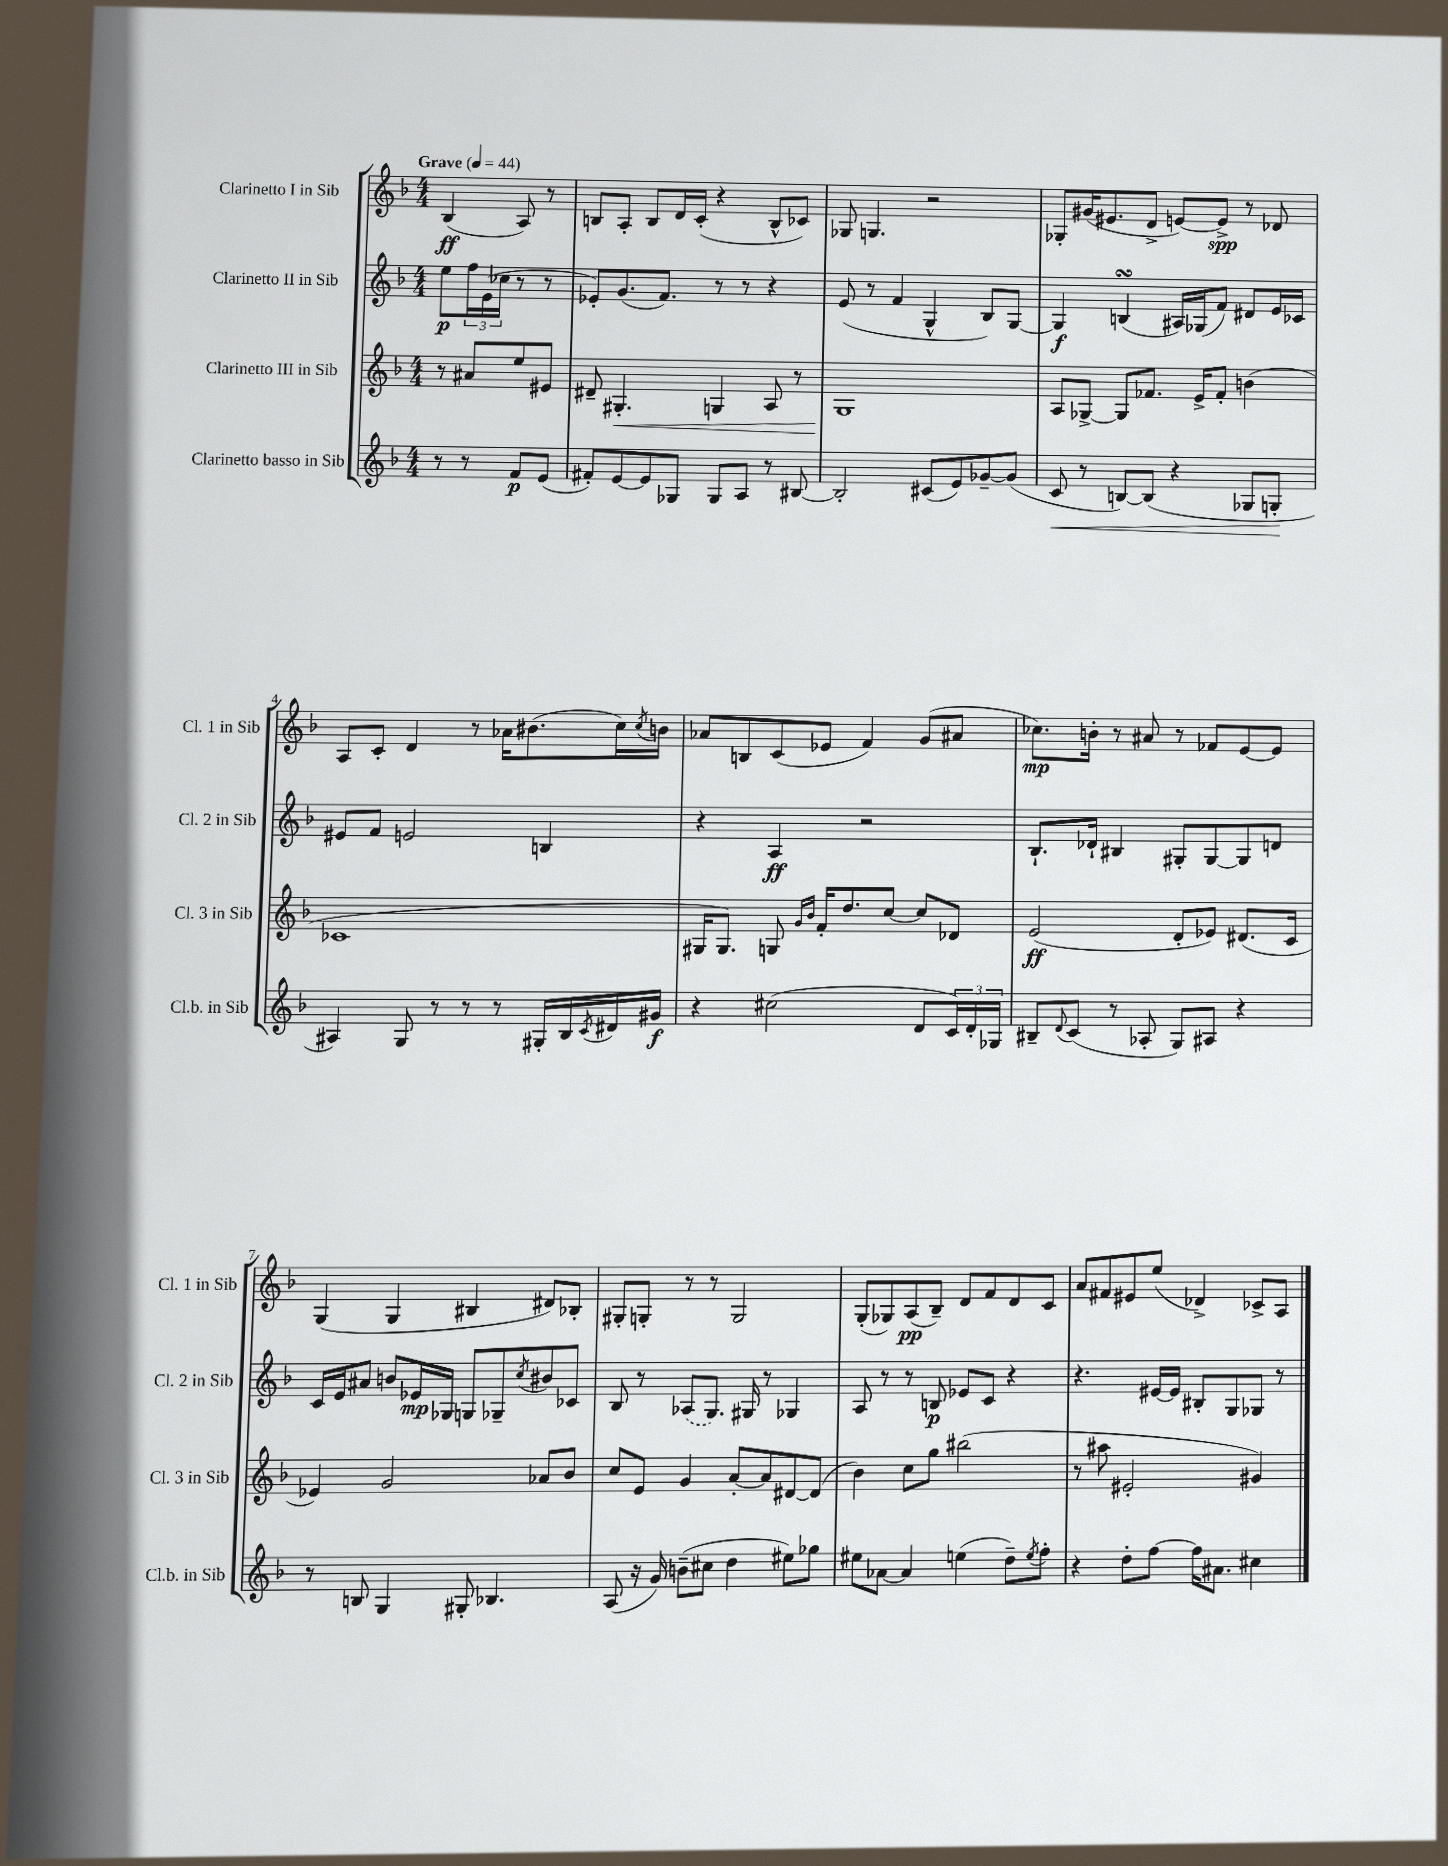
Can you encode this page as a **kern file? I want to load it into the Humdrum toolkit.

**kern	**dynam	**kern	**dynam	**kern	**dynam	**kern	**dynam
*part4	*part4	*part3	*part3	*part2	*part2	*part1	*part1
*staff4	*staff4	*staff3	*staff3	*staff2	*staff2	*staff1	*staff1
*I"Clarinetto basso in Sib	*	*I"Clarinetto III in Sib	*	*I"Clarinetto II in Sib	*	*I"Clarinetto I in Sib	*
*I'Cl.b. in Sib	*	*I'Cl. 3 in Sib	*	*I'Cl. 2 in Sib	*	*I'Cl. 1 in Sib	*
*clefG2	*	*clefG2	*	*clefG2	*	*clefG2	*
*k[b-]	*	*k[b-]	*	*k[b-]	*	*k[b-]	*
*M4/4	*	*M4/4	*	*M4/4	*	*M4/4	*
*MM44	*	*MM44	*	*MM44	*	*MM44	*
=	=	=	=	=	=	=	=
!	!	!	!	!	!	!LO:TX:a:B:t=Grave	!
8r	.	8r	.	8ee\L	p	(4B-/	ff
8r	.	8a#X/L	.	24ff\L	.	.	.
.	.	.	.	(24e\	.	.	.
.	.	.	.	24cc-X\JJ	.	.	.
8f/L	p	8ee/	.	8r	.	8A/)	.
(8e/J	.	8e#X/J	.	8r	.	8r	.
=1	=1	=1	=1	=1	=1	=1	=1
8f#X'/L)	.	8d#X~/	.	8e-X'/L)	.	8Bn/L	.
!	!	!	!LO:HP:b	!	!	!	!
[8e/	.	4.G#X'/	<	(8.g/	.	8A'/J	.
8e/]	.	.	.	.	.	8B/L	.
.	.	.	.	8.f/J)	.	.	.
8G-X/J	.	.	.	.	.	16d/L	.
.	.	.	.	.	.	(16c'/JJ	.
8G-/L	.	4Gn/	.	8r	.	4r	.
8A/J	.	.	.	8r	.	.	.
8r	.	8A/	.	4r	.	8B^^/L	.
[8B#X/	.	8r	.	.	.	8c-X/J)	.
=2	=2	=2	=2	=2	=2	=2	=2
2B#'/]	.	1G	.	(8e/	.	8G-X/	.
.	.	.	.	8r	.	4.Gn/	.
.	.	.	.	4f/	.	.	.
(8c#X/L	.	.	.	4G^^/	.	2r	.
8e/)	.	.	.	.	.	.	.
[8g-X~/	.	.	.	8B-/L)	.	.	.
(8g-/J]	.	.	.	[8G/J	.	.	.
.	.	.	[	.	.	.	.
=3	=3	=3	=3	=3	=3	=3	=3
!	!LO:HP:b	!	!	!	!	!	!
8c/	<	8A/L	.	4G/]	f	8G-X'/L	.
8r	.	[8G-X^/J	.	.	.	(16g#X/K	.
.	.	.	.	.	.	8.e#X/	.
[8Bn/L)	.	8G-/L]	.	(4BnsSsS/	.	.	.
(8B/J]	.	8.f-X/J	.	.	.	8d^/J	.
4r	.	.	.	16A#X/LL)	.	[8en/L)	.
.	.	16e^/KL	.	(16G-X/J	.	.	.
.	.	8f-'/J	.	8f/J)	.	8e^/J]	spp
8G-X/L	.	(4bn\	.	8d#X/L	.	8r	.
8Gn'/J	.	.	.	16e/L	.	8d-X/	.
.	.	.	.	16c-X/JJ	.	.	.
.	[	.	.	.	.	.	.
!!LO:LB:g=z
=4	=4	=4	=4	=4	=4	=4	=4
4A#X/)	.	1c-X	.	8e#X/L	.	8A/L	.
.	.	.	.	8f/J	.	8c'/J	.
8G/	.	.	.	2en/	.	4d/	.
8r	.	.	.	.	.	.	.
8r	.	.	.	.	.	8r	.
8r	.	.	.	.	.	16a-X\KL	.
.	.	.	.	.	.	(8.b#X\	.
16G#X'/LL	.	.	.	4Bn/	.	.	.
16B-/	.	.	.	.	.	.	.
8qc/	.	.	.	.	.	.	.
16d#X/	.	.	.	.	.	16cc\L)	.
.	.	.	.	.	.	8qcc/	.
16g#X/JJ	f	.	.	.	.	16bn\JJ	.
=5	=5	=5	=5	=5	=5	=5	=5
4r	.	16G#X/KL	.	4r	.	8a-X/L	.
.	.	8.G#/J)	.	.	.	.	.
.	.	.	.	.	.	8Bn/	.
(2cc#X\	.	8Gn/	.	4A/	ff	(8c/	.
.	.	16qqg/LL	.	.	.	.	.
.	.	16qqb-/JJ	.	.	.	.	.
.	.	16f'/KL	.	.	.	8e-X/J	.
.	.	8.dd/	.	.	.	.	.
.	.	.	.	2r	.	4f/)	.
.	.	[8cc/J	.	.	.	.	.
8d/L	.	8cc/L]	.	.	.	(8g/L	.
24c/L)	.	8d-X/J	.	.	.	8a#X/J	.
24d'/	.	.	.	.	.	.	.
24G-X/JJ	.	.	.	.	.	.	.
=6	=6	=6	=6	=6	=6	=6	=6
8B#X~/L	.	(2e/	ff	8.B-`/L	.	8.cc-X\L)	mp
8qqd/	.	.	.	.	.	.	.
(8c/J	.	.	.	.	.	.	.
.	.	.	.	16d-X`/Jk	.	16bn'\Jk	.
8r	.	.	.	4B#X/	.	8r	.
8A-X'/	.	.	.	.	.	8a#X/	.
8G/L)	.	8d'/L	.	8G#X'/L	.	8r	.
8A#X/J	.	8e-X/J)	.	[8G#/	.	8f-X/L	.
4r	.	(8.d#X/L	.	8G#/]	.	[8e/	.
.	.	.	.	8dn/J	.	8e/J]	.
.	.	16c/Jk	.	.	.	.	.
!!LO:LB:g=z
=7	=7	=7	=7	=7	=7	=7	=7
8r	.	4e-X/)	.	16c/LL	.	(4G/	.
.	.	.	.	16e/J	.	.	.
8Bn/	.	.	.	8a#X/J	.	.	.
4G/	.	2g/	.	8bn/L	.	4G/	.
.	.	.	.	16e-X/L	mp	.	.
.	.	.	.	16G-X/JJ	.	.	.
8G#X'/	.	.	.	8Gn/L	.	4B#X/	.
4.B-X/	.	.	.	8G-X~/	.	.	.
.	.	.	.	8qcc/	.	.	.
.	.	8a-X/L	.	8b#X/	.	8d#X/L)	.
.	.	8b-/J	.	8c-X/J	.	8B-X'/J	.
=8	=8	=8	=8	=8	=8	=8	=8
(8A/	.	8cc/L	.	8B-/	.	8G#X'/L	.
16r	.	8e/J	.	8r	.	8Gn'/J	.
16g/)	.	.	.	.	.	.	.
(8bn~\L	.	4g/	.	(8A-X/L	.	8r	.
8cc#X\J	.	.	.	8.G/J)	.	8r	.
4dd\	.	[8a'/L	.	.	.	2G/	.
.	.	.	.	16G#X/	.	.	.
.	.	8a/]	.	8r	.	.	.
8ee#X\L)	.	[8d#X/	.	4G-X/	.	.	.
8gg-X\J	.	(8d#/J]	.	.	.	.	.
=9	=9	=9	=9	=9	=9	=9	=9
8ee#X\L	.	4b-\)	.	8A/	.	(8G'/L	.
[8a-X\J	.	.	.	8r	.	8G-X/)	.
4a-/]	.	8cc\L	.	8r	.	(8A/	pp
.	.	8gg\J	.	8Bn/	p	8B-~/J)	.
(4een\	.	(2bb#X\	.	8e-X/L	.	8d/L	.
.	.	.	.	8c/J	.	8f/	.
8dd~\L)	.	.	.	4r	.	8d/	.
8qee/	.	.	.	.	.	.	.
8ff'\J	.	.	.	.	.	8c/J	.
=10	=10	=10	=10	=10	=10	=10	=10
4r	.	8r	.	4.r	.	8a/L	.
.	.	8aa#X\	.	.	.	8f#X/	.
8dd'\L	.	2e#X'/	.	.	.	8e#X/	.
[8ff\J	.	.	.	[16e#X/LL	.	(8ee/J	.
.	.	.	.	16e#/JJ]	.	.	.
16ff\KL]	.	.	.	8B#X'/L	.	4d-X^/)	.
8.a#X\J	.	.	.	.	.	.	.
.	.	.	.	8G/	.	.	.
4cc#X\	.	4g#X/)	.	8G-X/J	.	8c-X^/L	.
.	.	.	.	8r	.	8A/J	.
==	==	==	==	==	==	==	==
*-	*-	*-	*-	*-	*-	*-	*-
